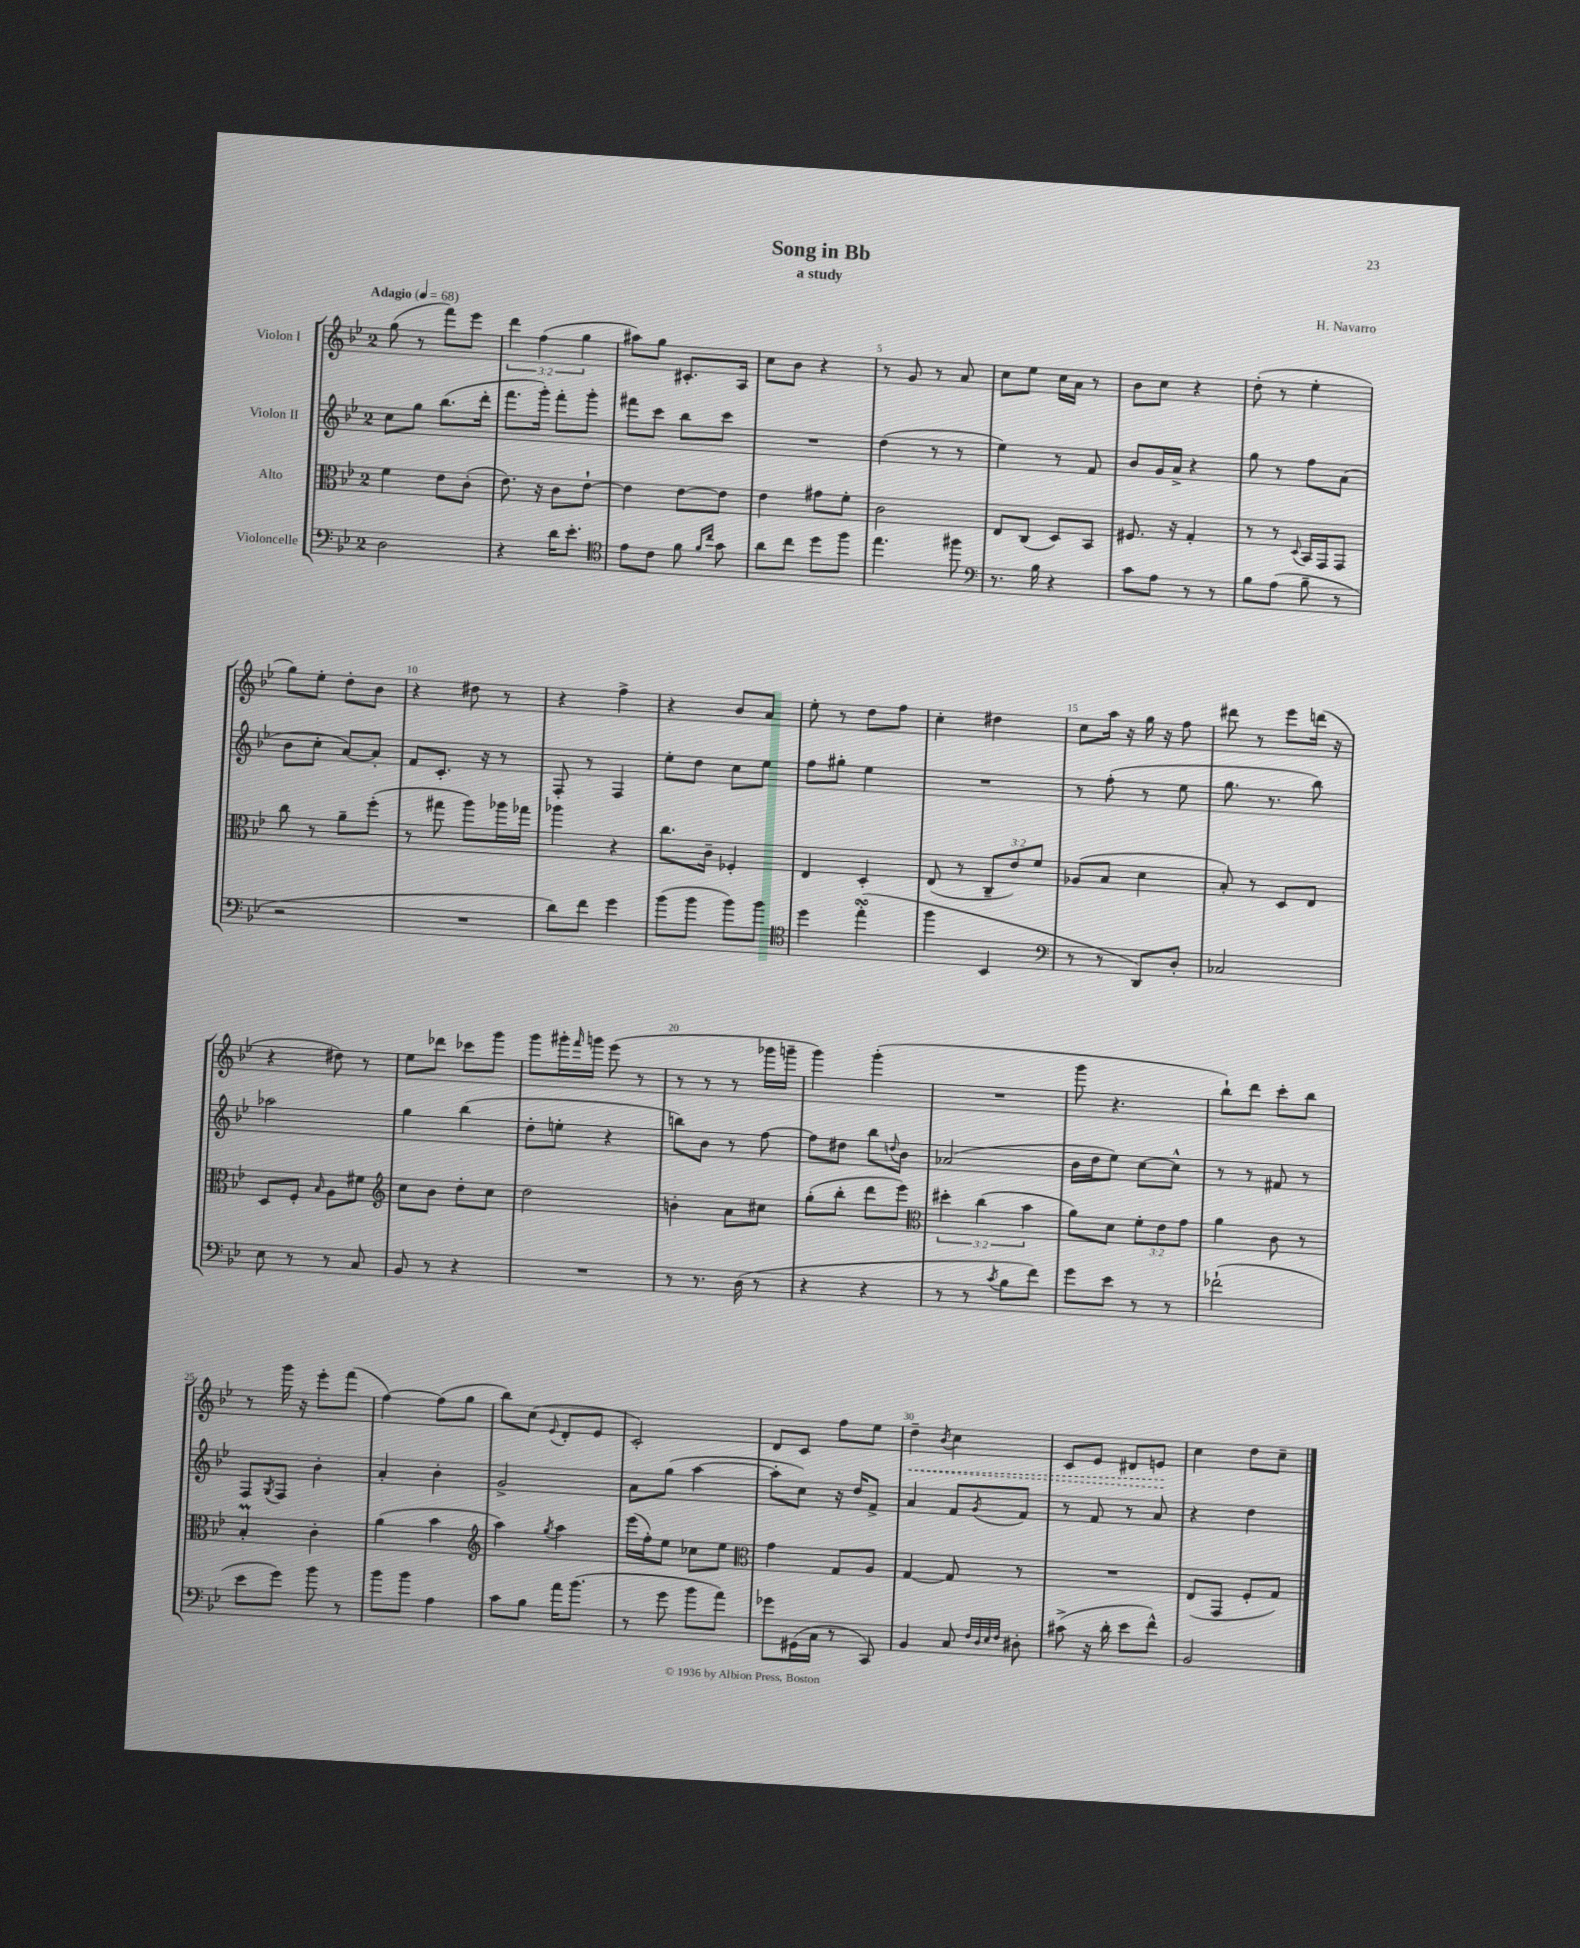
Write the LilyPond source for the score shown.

\header { title = "Song in Bb" composer = "H. Navarro" subtitle = "a study" }
<<
\new StaffGroup <<
\new Staff = "s0" \with { instrumentName = "Violon I" } {
    \clef treble \key bes \major \once \override Staff.TimeSignature.style = #'single-digit \time 2/4 \override Staff.TupletNumber.text = #tuplet-number::calc-fraction-text \tempo "Adagio" 4 = 68
    g''8( r8 f'''8) ees'''8 |
    \tuplet 3/2 { d'''4 f''4( g''4 } |
    ais''8) g''8 cis'8.-. a16 |
    c''8 bes'8 r4 |
    r8 g'8 r8 a'8 |
    c''8 ees''8 c''16 a'16 r8 |
    bes'8 c''8 r4 |
    d''8-.( r8 ees''4-. |
    g''8) ees''8-. d''8-. bes'8 |
    r4 dis''8 r8 |
    r4 f''4-> |
    r4 bes'8 a'8 |
    ees''8-. r8 d''8 f''8 |
    c''4-. dis''4 |
    c''8 a''16 r16 g''16 r16 f''8 |
    dis'''8 r8 ees'''8 d'''16( r16 |
    r4 dis''8) r8 |
    ees''8 des'''8 ces'''8 g'''8 |
    g'''8 gis'''16-. \grace { f'''16 } g'''16 ees'''8( r8 |
    r8 r8 r8 ges'''16 g'''16-- |
    g'''4) g'''4-.( |
    R2 |
    g'''8 r4. |
    bes''8-!) d'''8 c'''8-. bes''8 |
    r8 g'''16 r16 ees'''8-. f'''8( |
    f''4~) f''8( g''8 |
    bes''8) c''8( \appoggiatura { ees'8 } d'8-. ees'8 |
    c'2-.) |
    d'8 c'8 f''8 ees''8 |
    \once \override Hairpin.style = #'dashed-line d''4--\< \acciaccatura { bes'8 } c''4 |
    c'8 ees'8 dis'8 e'8\! |
    c''4 d''8 c''8-- \bar "|." |
}
\new Staff = "s1" \with { instrumentName = "Violon II" } {
    \clef treble \key bes \major \once \override Staff.TimeSignature.style = #'single-digit \time 2/4
    c''8 g''8 bes''8.( d'''16-. |
    f'''8. g'''16-.) f'''8-. g'''8-. |
    fis'''8 c'''8 bes''8 c'''8 |
    R2 |
    d''4( r8 r8 |
    ees''4) r8 f'8 |
    bes'8 g'16 a'16-> r4 |
    g''8 r8 f''8 a'8( |
    bes'8 c''8-. a'8~) a'8-. |
    f'8 c'8.-. r16 r8 |
    f8-. r8 f4 |
    ees''8-. d''8 c''8 ees''8 |
    f''8 gis''8-. ees''4 |
    R2 |
    r8 f''8-.( r8 ees''8 |
    g''8. r8. bes''8) |
    aes''2 |
    g''4 bes''4( |
    d''8-. e''8-. r4 |
    b''8) bes'8 r8 f''8~ |
    f''8 dis''8 bes''8 \appoggiatura { d''8 } bes'8 |
    aes'2( |
    bes'16 d''16 ees''8) c''8~ c''8-^ |
    r8 r8 fis'8 r8 |
    f8 \acciaccatura { g8 } f8 bes'4-. |
    a'4-. bes'4-. |
    g'2-> |
    a'8 g''8( a''4~ |
    a''8-. c''8) r16 d''16 f'8-> |
    a'4 f'8 \acciaccatura { g'8 } f'8 |
    r8 f'8 r8 a'8 |
    r4 d''4 \bar "|." |
}
\new Staff = "s2" \with { instrumentName = "Alto" } {
    \clef alto \key bes \major \once \override Staff.TimeSignature.style = #'single-digit \time 2/4 \override Staff.TupletNumber.text = #tuplet-number::calc-fraction-text
    f'4 ees'8 c'8-.( |
    ees'8.) r16 c'8 ees'8~-! |
    ees'4 ees'8~ ees'8 |
    ees'4 gis'8 f'8-. |
    c'2 |
    ees8 c8( d8) bes,8 |
    fis8. r16 g4-. |
    r8 r8 \appoggiatura { d8 } bes,16 g,16 g,8 |
    c''8 r8 a'8-- f''8-.( |
    r8 gis''8 a''8) aes''16 ges''16 |
    aes''4 r4 |
    c''8. c'16-- fes4-. |
    ees4 d4-. |
    ees8( r8 \tuplet 3/2 { c8-- ees'8) f'8 } |
    aes8( bes8 d'4 |
    bes8-.) r8 d8 ees8 |
    d8 f8-. \grace { bes16 } a8 fis'8 |
    \clef treble c''8 bes'8 d''8-. c''8 |
    d''2 |
    b'4-. a'8 cis''8 |
    g''8-.( bes''8-. d'''8 ees'''8) |
    \clef alto \tuplet 3/2 { dis''4-. c''4( bes'4 } |
    a'8) d'8 \tuplet 3/2 { f'8-. ees'8 g'8 } |
    a'4 c'8 r8 |
    bes4-.\prall c'4-. |
    a'4( bes'4 |
    \clef treble a''4) \acciaccatura { g''8 } a''4 |
    ees'''16( f''16-.) ees''8 ces''8 ees''8 |
    \clef alto g'4 g8 a8 |
    g4~ g8 r8 |
    R2 |
    ees8( g,8 f8-. g8) \bar "|." |
}
\new Staff = "s3" \with { instrumentName = "Violoncelle" } {
    \clef bass \key bes \major \once \override Staff.TimeSignature.style = #'single-digit \time 2/4
    d2 |
    r4 d'16 ees'8.-. |
    \clef tenor ees'8 c'8 f'8 \grace { f'16 c''16 } g'8 |
    a'8 c''8 d''8 f''8 |
    ees''4. fis''8 |
    \clef bass r8. bes16 r4 |
    c'8 a8 r8 r8 |
    bes8 a8( bes8-- r8 |
    r2 |
    R2 |
    d'8) f'8 g'4 |
    bes'8( bes'8 bes'8) bes'8 |
    \clef tenor d''4 ees''4-.\turn( |
    f''4 bes,4 |
    \clef bass r8 r8 d,8) d8-. |
    ces2 |
    ees8 r8 r8 c8 |
    bes,8 r8 r4 |
    R2 |
    r8 r8. d16( r8 |
    r4 r4 |
    r8 r8 \acciaccatura { c'8 } bes8 f'8) |
    g'8 ees'8 r8 r8 |
    fes'2-!( |
    ees'8 g'8) bes'8 r8 |
    bes'8 bes'8 a4 |
    c'8 bes8 a'16 bes'8.( |
    r8 g'8 bes'8 a'8) |
    ges'8 gis,16( c16 r8 c,8) |
    bes,4 c8 \grace { f32 d32 ees32 f32 } dis8-. |
    cis'8->( r16 d'16-. ees'8 f'8-^) |
    bes,2 \bar "|." |
}
>>
>>
\layout { \context { \Score \override BarNumber.break-visibility = ##(#f #t #t) barNumberVisibility = #(every-nth-bar-number-visible 5) } }
